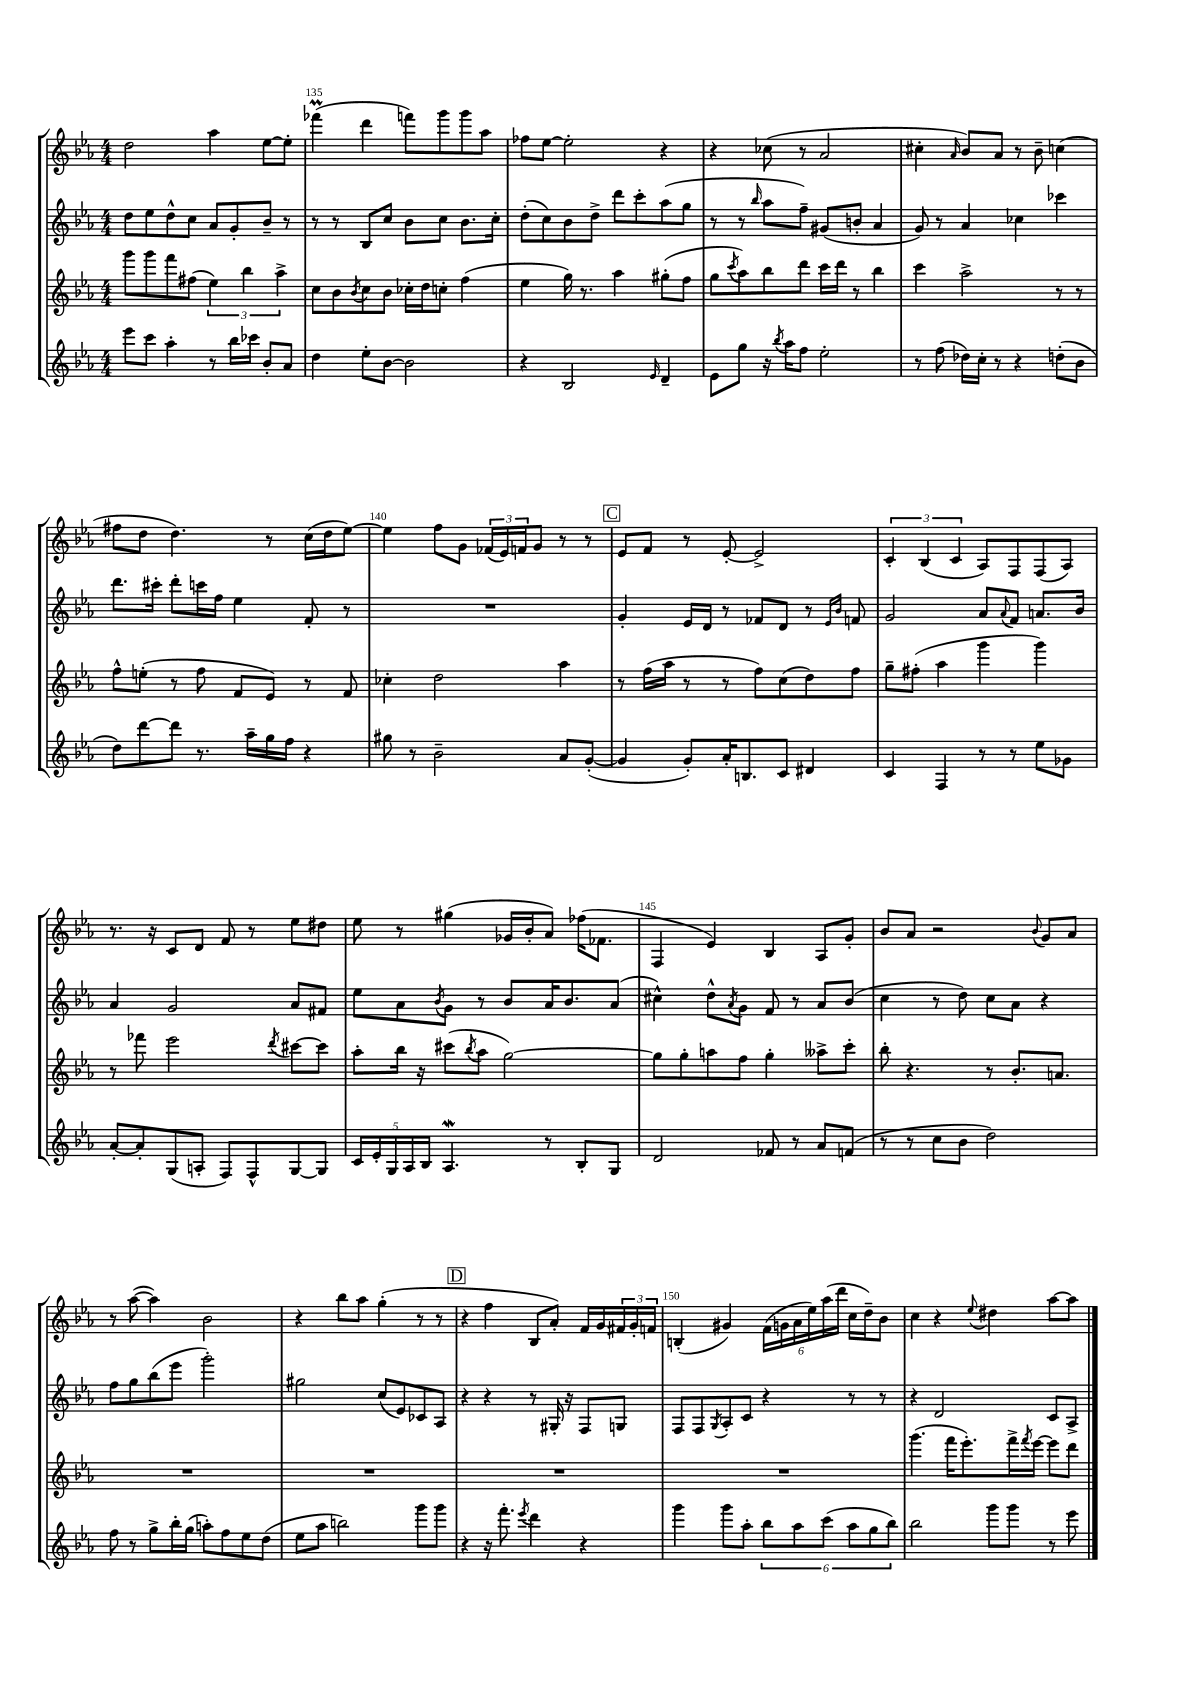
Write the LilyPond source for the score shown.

<<
\new StaffGroup <<
\new Staff = "s0" {
    \clef treble \key ees \major \numericTimeSignature \time 4/4
    d''2 aes''4 ees''8~ ees''8-. |
    fes'''4\prall( d'''4 f'''8) g'''8 g'''8 aes''8 |
    fes''8 ees''8~ ees''2-. r4 |
    r4 ces''8( r8 aes'2 |
    cis''4-. \grace { aes'16 } bes'8) aes'8 r8 bes'8-- c''4( |
    fis''8 d''8 d''4.) r8 c''16( d''16 ees''8~) |
    ees''4 f''8 g'8 \tuplet 3/2 { fes'16( ees'16) f'16 } g'8 r8 r8 |
    \mark \markup { \box "C" } ees'8 f'8 r8 ees'8~-. ees'2-> |
    \tuplet 3/2 { c'4-. bes4( c'4 } aes8) f8 f8( aes8) |
    r8. r16 c'8 d'8 f'8 r8 ees''8 dis''8 |
    ees''8 r8 gis''4( ges'16 bes'16-. aes'8) fes''16( fes'8. |
    f4 ees'4) bes4 aes8 g'8-. |
    bes'8 aes'8 r2 \appoggiatura { bes'8 } g'8 aes'8 |
    r8 aes''8~( aes''4) bes'2 |
    r4 bes''8 aes''8 g''4-.( r8 r8 |
    \mark \markup { \box "D" } r4 f''4 bes8 aes'8-.) f'16 g'16 \tuplet 3/2 { fis'16 g'16-. f'16 } |
    b4-.( gis'4) \tuplet 6/4 { f'16( g'16 aes'16 ees''16) aes''16( d'''16 } c''16 d''16--) bes'8 |
    c''4 r4 \appoggiatura { ees''8 } dis''4 aes''8~ aes''8 \bar "|." |
}
\new Staff = "s1" {
    \clef treble \key ees \major \numericTimeSignature \time 4/4
    d''8 ees''8 d''8-^ c''8 aes'8 g'8-. bes'8-- r8 |
    r8 r8 bes8 c''8 bes'8 c''8 bes'8. c''16-. |
    d''8-.( c''8) bes'8 d''8-> d'''8 c'''8-. aes''8( g''8 |
    r8 r8 \grace { bes''16 } aes''8 f''8--) gis'8( b'8-. aes'4 |
    g'8) r8 aes'4 ces''4 ces'''4 |
    d'''8. cis'''16-. d'''8-. c'''16 f''16 ees''4 f'8-. r8 |
    R1 |
    \mark \markup { \box "C" } g'4-. ees'16 d'16 r8 fes'8 d'8 r8 \grace { ees'16 bes'16 } f'8 |
    g'2 aes'8 \appoggiatura { aes'8 } f'8 a'8. bes'16 |
    aes'4 g'2 aes'8 fis'8 |
    ees''8 aes'8 \acciaccatura { bes'8 } g'8 r8 bes'8 aes'16 bes'8. aes'8( |
    cis''4-^) d''8-^ \acciaccatura { aes'8 } g'8 f'8 r8 aes'8 bes'8( |
    c''4 r8 d''8) c''8 aes'8 r4 |
    f''8 g''8 bes''8( ees'''8 g'''2-.) |
    gis''2 c''8( ees'8) ces'8 aes8 |
    \mark \markup { \box "D" } r4 r4 r8 gis16-. r16 f8 g8 |
    f8 f8 \acciaccatura { g8 } aes8-. c'8 r4 r8 r8 |
    r4 d'2 c'8 aes8-> \bar "|." |
}
\new Staff = "s2" {
    \clef treble \key ees \major \numericTimeSignature \time 4/4
    g'''8 g'''8 f'''8 fis''8( \tuplet 3/2 { ees''4) bes''4 aes''4-> } |
    c''8 bes'8 \acciaccatura { bes'8 } c''8 bes'8 ces''16-. d''16 c''8-. f''4( |
    ees''4 g''16) r8. aes''4 gis''8-.( f''8 |
    g''8 \acciaccatura { c'''8 } aes''8) bes''8 d'''8 c'''16 d'''16 r8 bes''4 |
    c'''4 aes''2-> r8 r8 |
    f''8-^ e''8-.( r8 f''8 f'8 ees'8) r8 f'8 |
    ces''4-. d''2 aes''4 |
    \mark \markup { \box "C" } r8 f''16( aes''16 r8 r8 f''8) c''8( d''8) f''8 |
    g''8-- fis''8-.( aes''4 g'''4 g'''4) |
    r8 fes'''8 ees'''2 \acciaccatura { d'''8 } cis'''8~ cis'''8 |
    aes''8-. bes''16 r16 cis'''8( \acciaccatura { bes''8 } aes''8 g''2~) |
    g''8 g''8-. a''8 f''8 g''4-. aeses''8-> c'''8-. |
    bes''8-. r4. r8 bes'8.-. a'8. |
    R1 |
    R1 |
    \mark \markup { \box "D" } R1 |
    R1 |
    g'''4.( f'''16 ees'''8.-.) f'''16-> \acciaccatura { f'''8 } ees'''16~ ees'''8 d'''8 \bar "|." |
}
\new Staff = "s3" {
    \clef treble \key ees \major \numericTimeSignature \time 4/4
    ees'''8 c'''8 aes''4-. r8 bes''16 ces'''16 bes'8-. aes'8 |
    d''4 ees''8-. bes'8~ bes'2 |
    r4 bes2 \grace { ees'16 } d'4-- |
    ees'8 g''8 r16 \acciaccatura { bes''8 } aes''16 f''8 ees''2-. |
    r8 f''8( des''16) c''16-. r8 r4 d''8-.( bes'8 |
    d''8) d'''8~ d'''8 r8. aes''16-- g''16 f''16 r4 |
    gis''8 r8 bes'2-- aes'8 g'8~-.( |
    \mark \markup { \box "C" } g'4 g'8-.) aes'16-. b8. c'8 dis'4 |
    c'4 f4 r8 r8 ees''8 ges'8 |
    aes'8~-. aes'8-. g8( a8-. f8) f8-^ g8~ g8 |
    \tuplet 5/4 { c'16 ees'16-. g16 aes16 bes16 } aes4.\mordent r8 bes8-. g8 |
    d'2 fes'8 r8 aes'8 f'8( |
    r8 r8 c''8 bes'8 d''2) |
    f''8 r8 g''8-> bes''16-. g''16( a''8-.) f''8 ees''8 d''8( |
    ees''8 aes''8 b''2) g'''8 g'''8 |
    \mark \markup { \box "D" } r4 r16 f'''8.-. \acciaccatura { ees'''8 } d'''4 r4 |
    g'''4 g'''8 aes''8-. \tuplet 6/4 { bes''8 aes''8 c'''8( aes''8 g''8 bes''8) } |
    bes''2 g'''8 g'''8 r8 ees'''8 \bar "|." |
}
>>
>>
\layout { \context { \Score currentBarNumber = #134 \override BarNumber.break-visibility = ##(#f #t #t) barNumberVisibility = #(every-nth-bar-number-visible 5) } }
